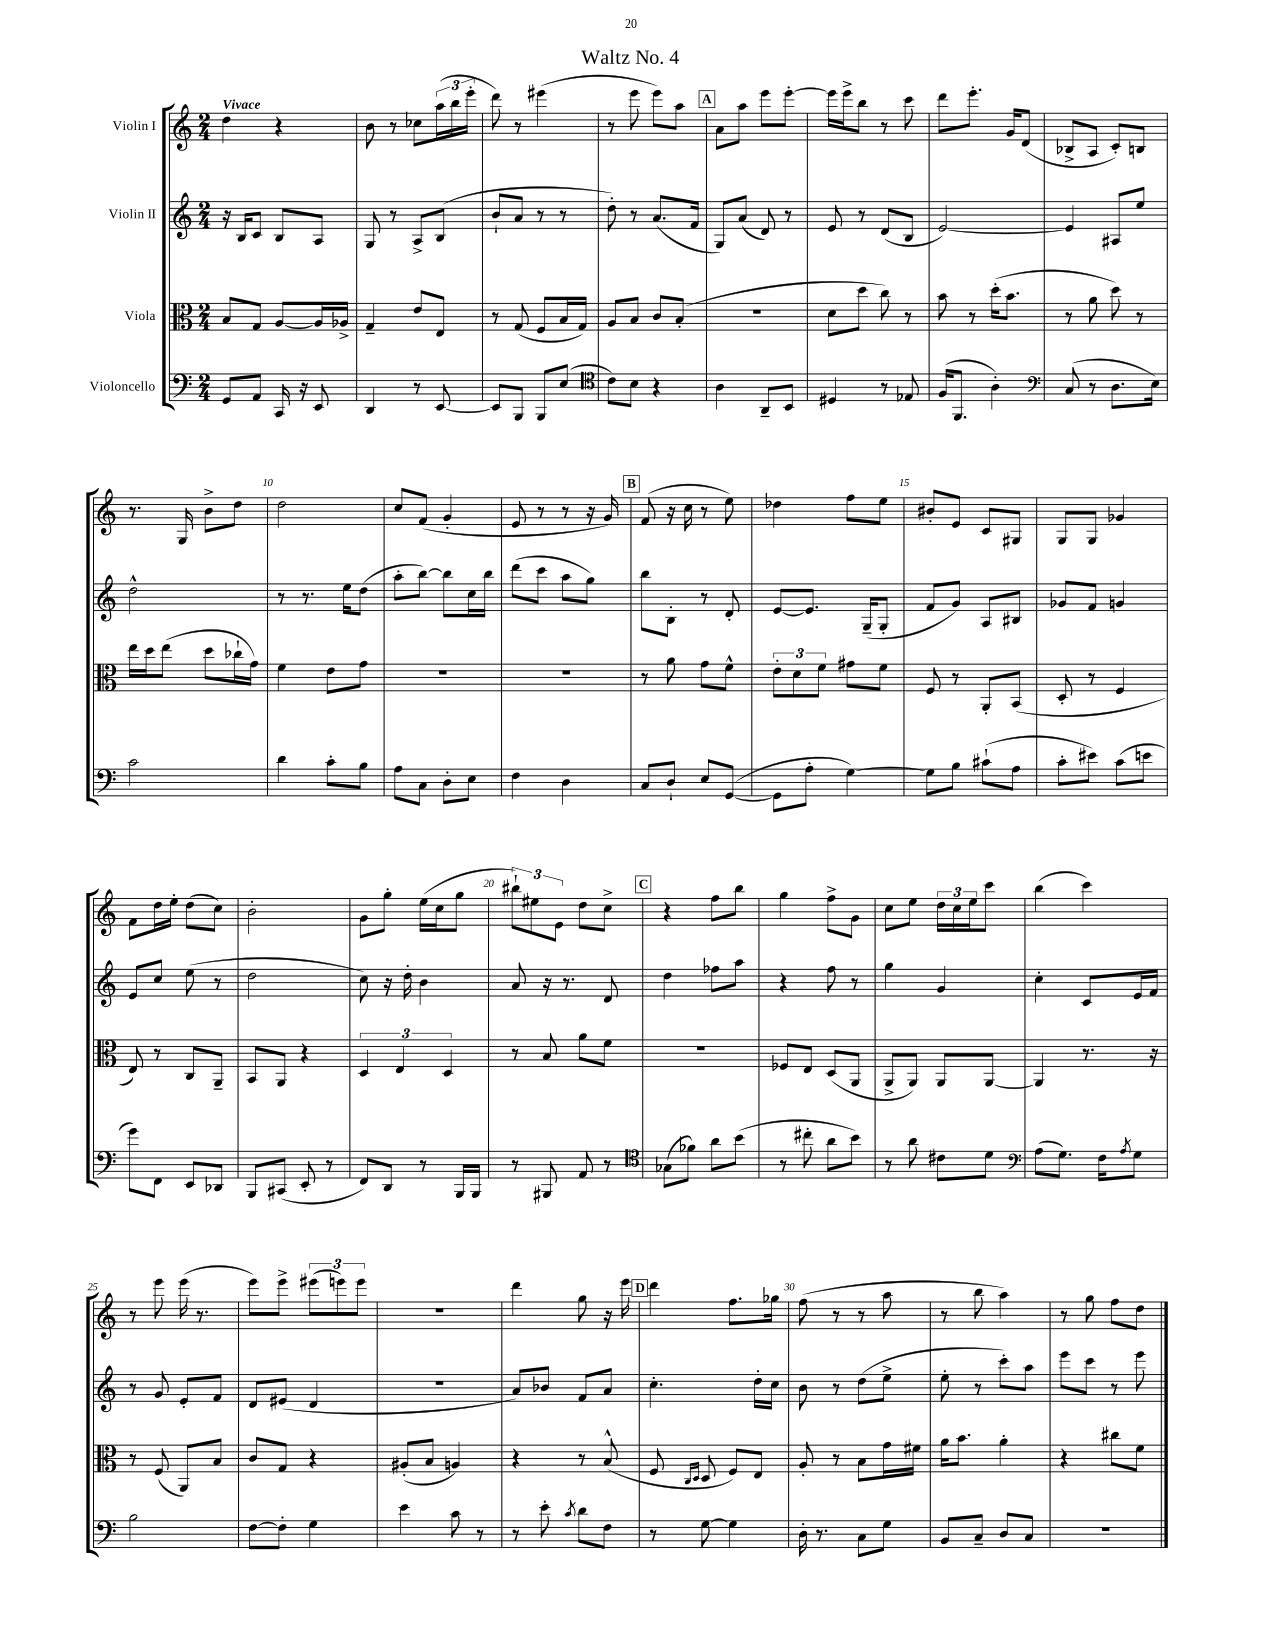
\header { title = "Waltz No. 4" }
<<
\new StaffGroup <<
\new Staff = "s0" \with { instrumentName = "Violin I" } {
    \clef treble \key c \major \numericTimeSignature \time 2/4 \tempo "Vivace"
    d''4 r4 |
    b'8 r8 ces''8 \tuplet 3/2 { a''16( b''16 e'''16-. } |
    d'''8) r8 eis'''4( |
    r8 e'''8 e'''8) a''8 |
    \mark \markup { \box "A" } a'8 a''8 e'''8 e'''8~-. |
    e'''16 e'''16-> b''8 r8 c'''8 |
    d'''8 e'''8.-. g'16 d'8( |
    bes8-> a8 c'8-.) b8 |
    r8. g16 b'8-> d''8 |
    d''2 |
    c''8 f'8( g'4-. |
    e'8 r8 r8 r16 g'16) |
    \mark \markup { \box "B" } f'8( r16 c''16 r8 e''8) |
    des''4 f''8 e''8 |
    bis'8-. e'8 c'8 gis8 |
    g8 g8 ges'4 |
    f'8 d''16 e''16-. d''8( c''8) |
    b'2-. |
    g'8 g''8-. e''16( c''16 g''8 |
    \tuplet 3/2 { bis''8-!) eis''8 e'8 } d''8 c''8-> |
    \mark \markup { \box "C" } r4 f''8 b''8 |
    g''4 f''8-> g'8 |
    c''8 e''8 \tuplet 3/2 { d''16 c''16 e''16 } c'''8 |
    b''4( c'''4) |
    r8 e'''8 e'''16( r8. |
    e'''8) e'''8-> \tuplet 3/2 { eis'''8( e'''8) e'''8 } |
    r2 |
    d'''4 g''8 r16 e'''16 |
    \mark \markup { \box "D" } d'''4 f''8. ges''16 |
    f''8( r8 r8 a''8 |
    r8 b''8 a''4) |
    r8 g''8 f''8 d''8 \bar "|." |
}
\new Staff = "s1" \with { instrumentName = "Violin II" } {
    \clef treble \key c \major \numericTimeSignature \time 2/4
    r16 b16 c'8 b8 a8 |
    g8 r8 a8-> b8( |
    b'8-! a'8 r8 r8 |
    d''8-.) r8 a'8.( f'16 |
    \mark \markup { \box "A" } g8) a'8( d'8) r8 |
    e'8 r8 d'8( b8 |
    e'2~) |
    e'4 ais8 e''8 |
    d''2-^ |
    r8 r8. e''16 d''8( |
    a''8-. b''8~) b''8 c''16 b''16 |
    d'''8( c'''8 a''8 g''8) |
    \mark \markup { \box "B" } b''8 b8-. r8 d'8-. |
    e'8~ e'8. g16--( g8-. |
    f'8 g'8) a8 bis8 |
    ges'8 f'8 g'4 |
    e'8 c''8 e''8( r8 |
    d''2 |
    c''8) r16 d''16-. b'4 |
    a'8 r16 r8. d'8 |
    \mark \markup { \box "C" } d''4 fes''8 a''8 |
    r4 f''8 r8 |
    g''4 g'4 |
    c''4-. c'8 e'16 f'16 |
    r8 g'8 e'8-. f'8 |
    d'8 eis'8( d'4 |
    r2 |
    a'8) bes'8 f'8 a'8 |
    \mark \markup { \box "D" } c''4.-. d''16-. c''16 |
    b'8 r8 d''8( e''8-> |
    e''8-. r8 c'''8-.) a''8 |
    e'''8 c'''8 r8 e'''8 \bar "|." |
}
\new Staff = "s2" \with { instrumentName = "Viola" } {
    \clef alto \key c \major \numericTimeSignature \time 2/4
    b8 g8 a8~ a16 aes16-> |
    g4-- e'8 e8 |
    r8 g8( f8 b16 g16) |
    a8 b8 c'8 b8-.( |
    \mark \markup { \box "A" } R2 |
    d'8 d''8 c''8) r8 |
    b'8 r8 d''16-.( b'8. |
    r8 a'8 d''8) r8 |
    e''16 d''16 e''8( d''8 ces''16-! g'16) |
    f'4 e'8 g'8 |
    R2 |
    r2 |
    \mark \markup { \box "B" } r8 a'8 g'8 f'8-^ |
    \tuplet 3/2 { e'8-. d'8 f'8 } gis'8 f'8 |
    f8 r8 a,8-. b,8( |
    d8-. r8 f4 |
    e8) r8 c8 a,8-- |
    b,8 a,8 r4 |
    \tuplet 3/2 { d4 e4 d4 } |
    r8 b8 a'8 f'8 |
    \mark \markup { \box "C" } r2 |
    fes8 e8 d8( a,8 |
    a,8-> a,8) a,8 a,8~ |
    a,4 r8. r16 |
    r8 f8( a,8) b8 |
    c'8 g8 r4 |
    ais8-.( b8 a4) |
    r4 r8 b8-^( |
    \mark \markup { \box "D" } f8 \grace { c16 d16 } d8 f8) e8 |
    a8-. r8 b8 g'16 fis'16 |
    a'16 b'8. a'4-. |
    r4 cis''8 f'8 \bar "|." |
}
\new Staff = "s3" \with { instrumentName = "Violoncello" } {
    \clef bass \key c \major \numericTimeSignature \time 2/4
    g,8 a,8 c,16 r16 e,8 |
    d,4 r8 e,8~ |
    e,8 b,,8 b,,8 e8( |
    \clef tenor c'8) b8 r4 |
    \mark \markup { \box "A" } a4 a,8-- b,8 |
    dis4 r8 ees8 |
    f16( f,8. a4-.) |
    \clef bass c8( r8 d8. e16) |
    c'2 |
    d'4 c'8-. b8 |
    a8 c8 d8-. e8 |
    f4 d4 |
    \mark \markup { \box "B" } c8 d8-! e8 g,8~( |
    g,8 a8-. g4~) |
    g8 b8 cis'8-!( a8 |
    c'8-. eis'8) c'8( e'8 |
    g'8) f,8 e,8 des,8 |
    b,,8 cis,8( e,8-. r8 |
    f,8) d,8 r8 b,,16 b,,16 |
    r8 bis,,8 a,8 r8 |
    \mark \markup { \box "C" } \clef tenor ges8( fes'8) a'8 b'8( |
    r8 cis''8-. a'8 b'8) |
    r8 a'8 cis'8 d'8 |
    \clef bass a8( g8.) f16 \acciaccatura { a8 } g8 |
    b2 |
    f8~ f8-. g4 |
    e'4 c'8 r8 |
    r8 e'8-. \acciaccatura { c'8 } d'8 f8 |
    \mark \markup { \box "D" } r8 g8~ g4 |
    d16-. r8. c8 g8 |
    b,8 c8-- d8 c8 |
    R2 \bar "|." |
}
>>
>>
\layout { \context { \Score \override BarNumber.break-visibility = ##(#f #t #t) barNumberVisibility = #(every-nth-bar-number-visible 5) } }
